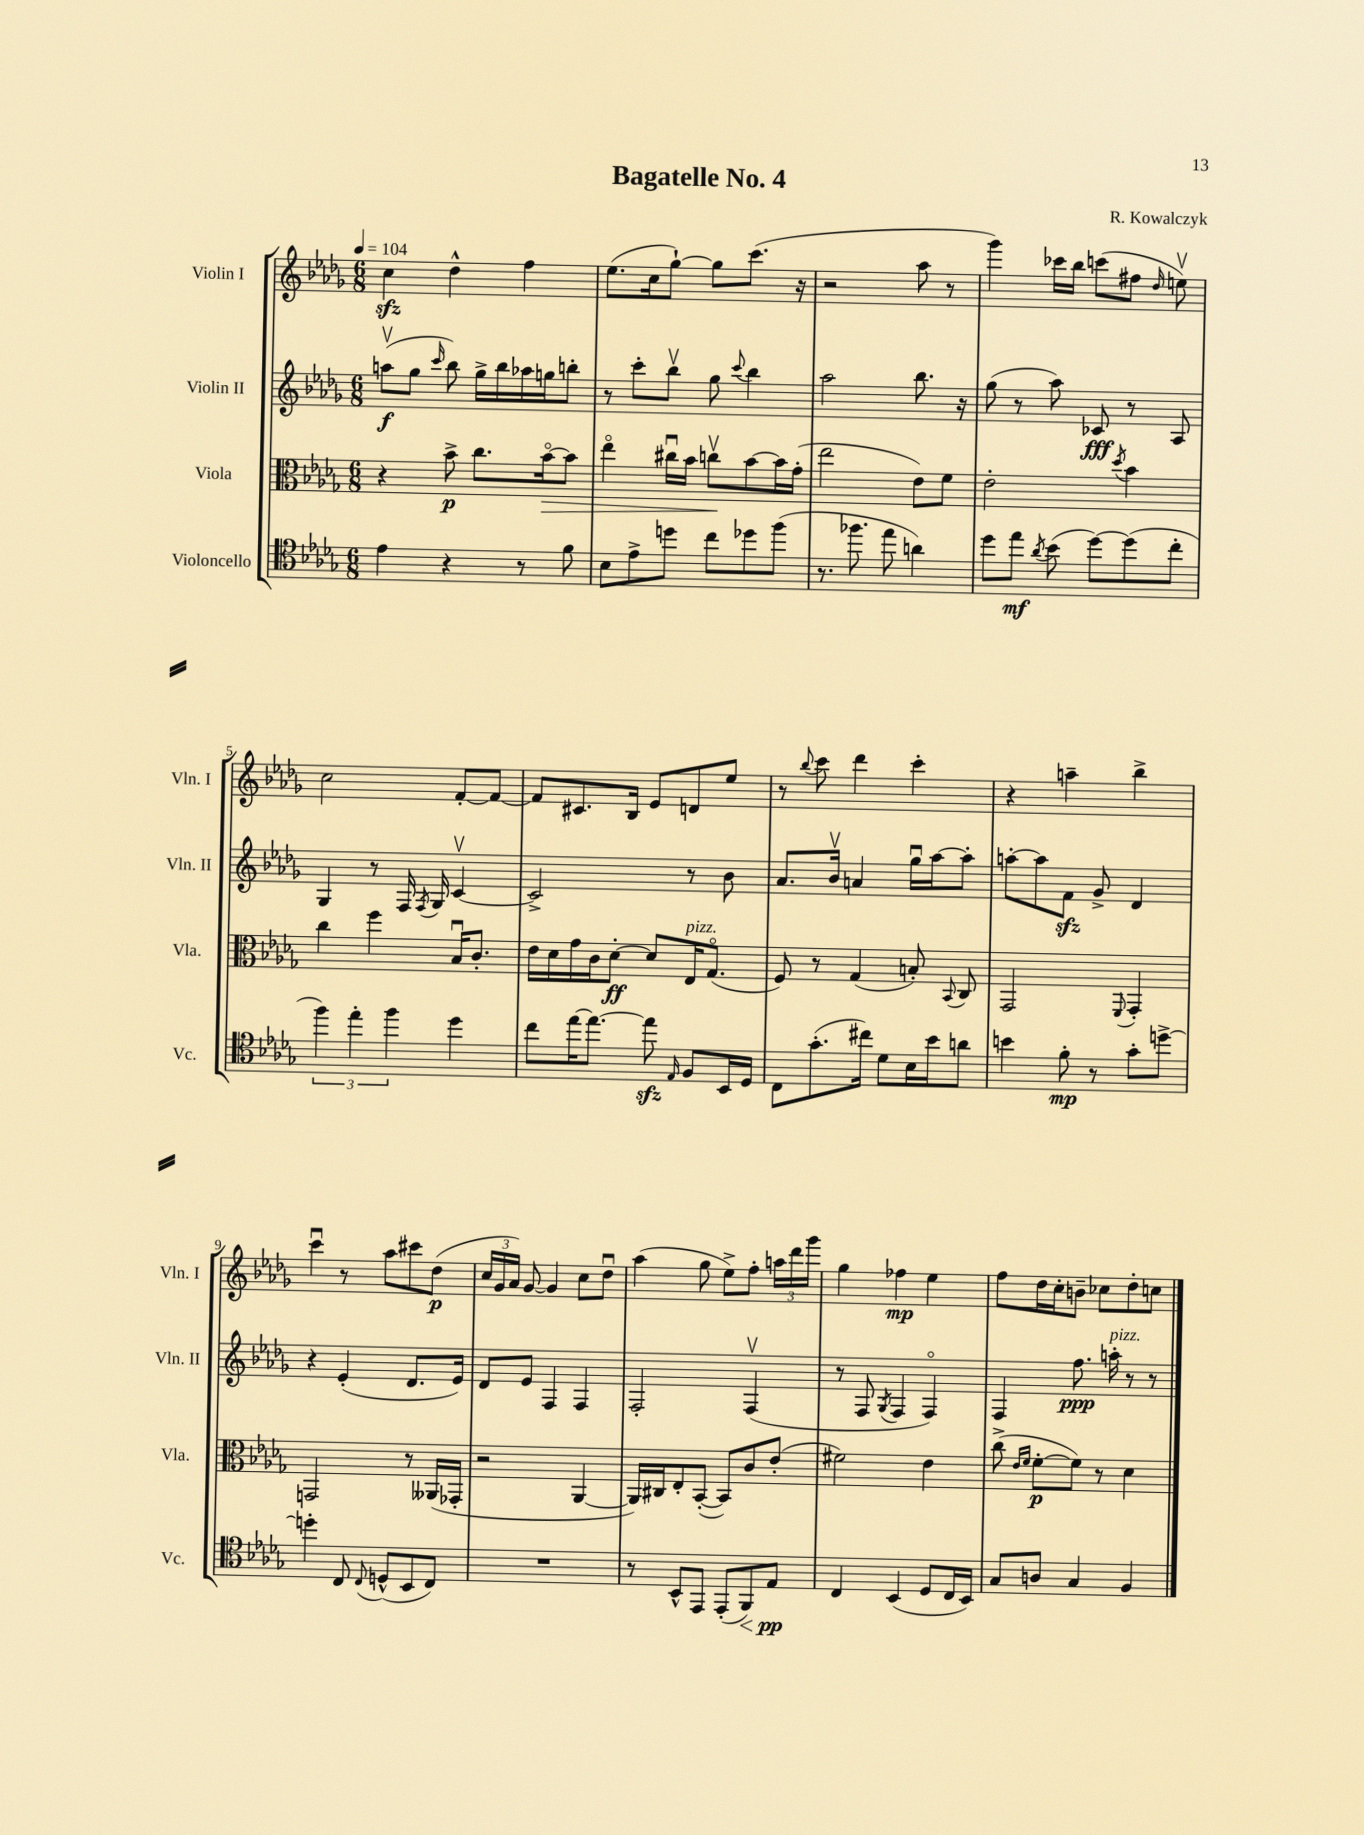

**kern	**kern	**kern	**kern
*staff4	*staff3	*staff2	*staff1
*clefC4	*clefC3	*clefG2	*clefG2
*k[b-e-a-d-g-]	*k[b-e-a-d-g-]	*k[b-e-a-d-g-]	*k[b-e-a-d-g-]
*M6/8	*M6/8	*M6/8	*M6/8
*MM104	*MM104	*MM104	*MM104
4e-	4r	(8aav	4cc
.	.	8gg-	.
.	.	16qqccc	.
4r	8b-^	8bb-)	4dd-^^
.	8.cc	16gg-^	.
.	.	16bb-	.
8r	.	16aa-	4ff
.	[16b-o	16gg	.
8f	8b-]	8bb'	.
=	=	=	=
8B-	4ee-o	8r	(8.ee-
8e-^	.	8ccc'	.
.	.	.	16cc
8dd	16cc#u	8bb-v	[8gg-`)
.	16b-	.	.
8cc	8ccv	8gg-	8gg-]
.	.	8qqccc	.
8dd-	[8b-	4bb-	(8.ccc
(8ff	16b-]	.	.
.	(16g-'	.	16r
=	=	=	=
8.r	2ee-	2aa-	2r
8.ff-	.	.	.
8ee-	.	.	.
4a)	8e-)	8.bb-	8aa-
.	8f	.	8r
.	.	16r	.
=	=	=	=
8dd-	2e-'	(8gg-	4ggg-)
8ee-	.	8r	.
8qa-	.	.	.
(8b-	.	8aa-)	16ccc-
.	.	.	16bb-
[8dd-)	.	8c-	(8ccc
.	8qdd-	.	.
(8dd-]	4b-	8r	8ff#
.	.	.	16qqdd-
8cc'	.	8A-	8eev)
=	=	=	=
6ff)	4cc	4G-	2cc
6ee-'	.	.	.
.	4ff	8r	.
6ff	.	.	.
.	.	16F	.
.	.	8qF	.
.	.	16G-	.
4dd-	16B-u	[4cv	[8f'
.	8.c'	.	.
.	.	.	8f_
=	=	=	=
8cc	16e-	2c^]	8f]
.	16d-	.	.
[16ee-	16g-	.	8.c#
8.ee-_	16c	.	.
.	[8d-'	.	.
.	.	.	16B-
8ee-]	8d-]	.	8e-
16qqE-	.	.	.
8F	16E-	8r	8d
.	(8.G-o	.	.
16BB-	.	8b-	8ee-
16D-	.	.	.
=	=	=	=
8C	8F)	8.a-	8r
.	.	.	8qqbb-
(8.g-'	8r	.	8ccc
.	.	16b-v	.
.	(4G-	4a	4ddd-
16cc#)	.	.	.
8d-	.	.	.
16B-	8B')	16gg-u	4ccc'
16b-	.	[16aa-	.
.	8qqBB-	.	.
8a	8C	8aa-']	.
=	=	=	=
4b	2GG-	[8aa'	4r
.	.	8aa]	.
8f'	.	8f	4aa~
8r	.	8g-^	.
.	8qqFF	.	.
8g-'	4GG-'	4d-	4bb-^
[8dd^	.	.	.
=	=	=	=
4dd']	2GG	4r	4cccu
8C	.	(4e-'	8r
8qqC	.	.	.
(8D^^	.	.	8aa-
8BB-	8r	8.d-	8ccc#
8C)	(16AA--	.	(8dd-
.	16GG-'	16e-)	.
=	=	=	=
2.r	2r	8d-	24cc
.	.	.	24g-
.	.	.	24a-)
.	.	8e-	[8g-
.	.	4F	4g-]
.	[4AA-	4F	8cc
.	.	.	8dd-u
=	=	=	=
8r	16AA-])	2F'	(4aa-
.	16C#	.	.
8BB-^^	8E-'	.	.
8EE-	([8BB-'	.	8gg-
(8EE-'	8BB-])	.	8ee-^)
8FF)	8c	(4Fv	8ff'
8E-	(8e-'	.	24aa
.	.	.	24ddd-
.	.	.	24ggg-
=	=	=	=
4C	2f#)	8r	4gg-
.	.	8F	.
.	.	8qG-	.
(4BB-	.	4F	4ff-
8D-	4e-	4Fo)	4ee-
16C	.	.	.
16BB-)	.	.	.
=	=	=	=
8G-	(8cc^	4F	8ff
.	16qqe-	.	.
.	16qqf	.	.
8A	[8f'	.	16dd-
.	.	.	16cc'
4G-	8f])	8.ff	8b~
.	8r	.	8cc-
.	.	16aa'	.
4F	4d-	8r	8dd-'
.	.	8r	8cc
==	==	==	==
*-	*-	*-	*-
